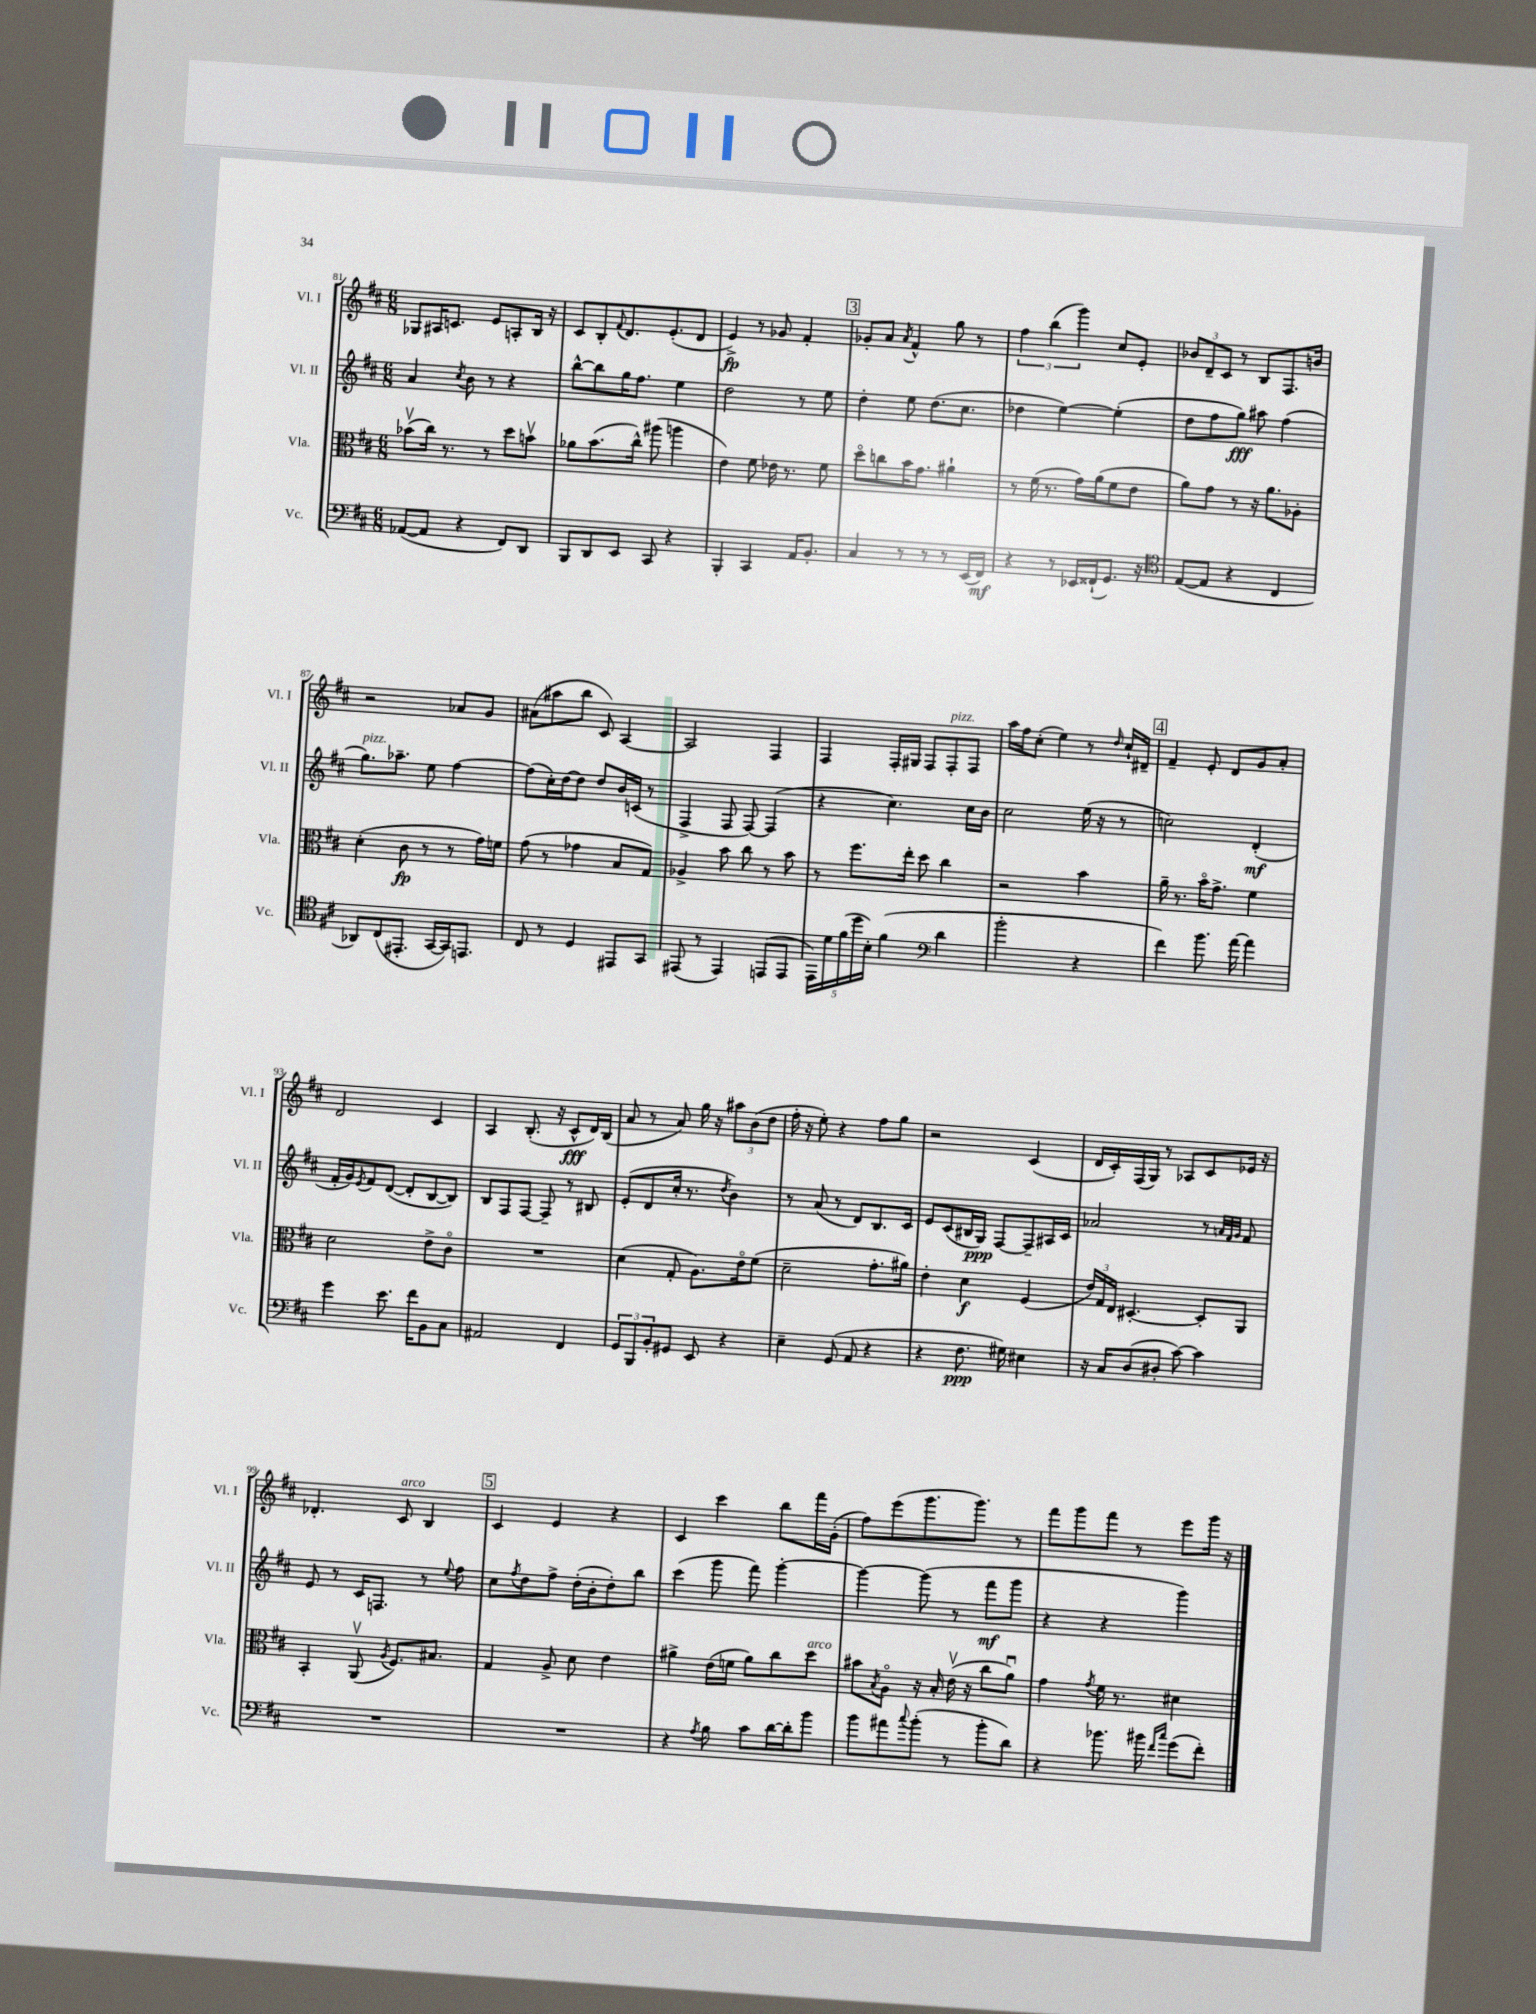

**kern	**dynam	**kern	**dynam	**kern	**dynam	**kern	**dynam
*part4	*part4	*part3	*part3	*part2	*part2	*part1	*part1
*staff4	*staff4	*staff3	*staff3	*staff2	*staff2	*staff1	*staff1
*I"Vc.	*	*I"Vla.	*	*I"Vl. II	*	*I"Vl. I	*
*I'Vc.	*	*I'Vla.	*	*I'Vl. II	*	*I'Vl. I	*
*clefF4	*	*clefC3	*	*clefG2	*	*clefG2	*
*k[f#c#]	*	*k[f#c#]	*	*k[f#c#]	*	*k[f#c#]	*
*M6/8	*	*M6/8	*	*M6/8	*	*M6/8	*
=81	=81	=81	=81	=81	=81	=81	=81
([8AA-X/L	.	(8b-Xv\L	.	4a/	.	8G-X/L	.
8AA-/J]	.	16cc#\Jk)	.	.	.	16A#X/K	.
.	.	8.r	.	.	.	8.cn/J	.
.	.	.	.	8qcc#/	.	.	.
4r	.	.	.	8b\	.	.	.
.	.	8r	.	8r	.	8e/L	.
8FF#/L)	.	8dd\L	.	4r	.	8An'/	.
8DD/J	.	8bnv\J	.	.	.	16B/Jk	.
.	.	.	.	.	.	16r	.
=82	=82	=82	=82	=82	=82	=82	=82
8BBB/L	.	8a-X\L	.	[8bb^^\L	.	8c#/L	.
8DD/	.	(8.b\	.	8bb\]	.	8B'/	.
.	.	.	.	.	.	8qqf#/	.
8EE/J	.	.	.	16gg\K	.	8.d/	.
.	.	16cc#^^\Jk)	.	8.ff#\J	.	.	.
8CC#/	.	(8aa#X\	.	.	.	.	.
.	.	.	.	.	.	(8.e'/	.
4r	.	4aan\	.	4ee\	.	.	.
.	.	.	.	.	.	8d/J	.
=83	=83	=83	=83	=83	=83	=83	=83
4BBB'/	.	4e\)	.	2dd\	.	4e^/)	fp
4CC#/	.	8f#\	.	.	.	8r	.
.	.	16e-X\	.	.	.	8g-X/	.
.	.	8.r	.	.	.	.	.
16AA/KL	.	.	.	8r	.	4f#'/	.
8.BB'/J	.	.	.	.	.	.	.
.	.	8f#\	.	8ee\	.	.	.
!!LO:REH:place=s1:t=3
=84	=84	=84	=84	=84	=84	=84	=84
4C#/	.	8dd\L	.	4dd'\	.	8g-X'/L	.
.	.	8ccn\	.	.	.	8a/J	.
.	.	.	.	.	.	8qa/	.
8r	.	16b\K	.	8ee\	.	4f#^^/	.
.	.	8.g\J	.	.	.	.	.
8r	.	.	.	(8.dd\L	.	.	.
8r	.	4a#X`\	.	.	.	8gg\	.
.	.	.	.	8.cc#\J	.	.	.
(16EE/LL	.	.	.	.	.	8r	.
16FF#/JJ)	mf	.	.	.	.	.	.
=85	=85	=85	=85	=85	=85	=85	=85
4r	.	8r	.	4dd-X\	.	6ff#\	.
.	.	(16f#\	.	.	.	.	.
.	.	.	.	.	.	(6bb\	.
.	.	8.r	.	.	.	.	.
8r	.	.	.	[4ee\)	.	.	.
.	.	.	.	.	.	6ggg\)	.
16EE-X/LL	.	16g\LL)	.	.	.	.	.
(16FF##X`/J	.	(16a\J	.	.	.	.	.
8.GG/J)	.	8f#\	.	(4ee'\]	.	8cc#/L	.
.	.	8e\J	.	.	.	8e'/J	.
16r	.	.	.	.	.	.	.
=86	=86	=86	=86	=86	=86	=86	=86
*clefC4	*	*	*	*	*	*	*
([8E/L	.	8a\L)	.	8dd\L	.	12b-X/L	.
.	.	.	.	.	.	12d~/	.
8E/J]	.	8g\J	.	8ff#\	.	.	.
.	.	.	.	.	.	12c#/J	.
4r	.	8r	.	8gg\J)	fff	8r	.
.	.	16r	.	8aa#X\	.	8B/L	.
.	.	8.a\L	.	.	.	.	.
4C#/	.	.	.	(4ff#\	.	8.F#/	.
.	.	8A-X'\J	.	.	.	.	.
.	.	.	.	.	.	16bn/Jk	.
!!LO:LB:g=z
=87	=87	=87	=87	=87	=87	=87	=87
!	!	!	!	!LO:TX:a:i:t=pizz.	!	!	!
8AA-X/L)	.	(4d'\	.	8.gg\L)	.	2r	.
(8C#/	.	.	.	.	.	.	.
.	.	.	.	8.aa-X~\J	.	.	.
8.EE#X'/J	.	8c#\	fp	.	.	.	.
.	.	8r	.	8ee\	.	.	.
[16GG/LL	.	.	.	.	.	.	.
16GG/J])	.	8r	.	[4ff#\	.	8a-X/L	.
8.EEn/J	.	.	.	.	.	.	.
.	.	16g\LL)	.	.	.	8g/J	.
.	.	16fn\JJ	.	.	.	.	.
=88	=88	=88	=88	=88	=88	=88	=88
8C#/	.	(8g\	.	(8ff#\L]	.	(8a#X\L	.
8r	.	8r	.	16cc#'\L)	.	8aa#X\	.
.	.	.	.	[16dd\J	.	.	.
4D/	.	4g-X\	.	8dd\J]	.	8bb\J	.
.	.	.	.	8dd/L	.	8c#/)	.
8EE#X/L	.	8B/L	.	16b/L	.	[4A/	.
.	.	.	.	(16cn/JJ	.	.	.
8GG/J	.	8G/J)	.	8r	.	.	.
=89	=89	=89	=89	=89	=89	=89	=89
(8EE#X/	.	4A-X^/	.	4F#^/	.	2A/]	.
8r	.	.	.	.	.	.	.
4EE#/)	.	8b\	.	8F#/	.	.	.
.	.	8cc#\	.	[8F#/)	.	.	.
(8EEn/L	.	8r	.	(4F#/]	.	4F#/	.
8EE/J	.	8b\	.	.	.	.	.
=90	=90	=90	=90	=90	=90	=90	=90
20EE\LL)	.	8r	.	4r	.	4F#/	.
20d\	.	.	.	.	.	.	.
(20f#\	.	.	.	.	.	.	.
.	.	8.ff#\L	.	.	.	.	.
20dd\	.	.	.	.	.	.	.
20B'\JJ)	.	.	.	.	.	.	.
(4f#\	.	.	.	4.cc#\)	.	16F#'/LL	.
.	.	16ee'\Jk	.	.	.	16G#X/JJ	.
.	.	8dd\	.	.	.	8F#/L	.
*clefF4	*	*	*	*	*	*	*
!	!	!	!	!	!	!LO:TX:a:i:t=pizz.	!
4d\	.	4cc#\	.	.	.	8F#'/	.
.	.	.	.	16cc#\LL	.	8F#/J	.
.	.	.	.	16b\JJ	.	.	.
=91	=91	=91	=91	=91	=91	=91	=91
2b'\	.	2r	.	2cc#\	.	16aa\LL	.
.	.	.	.	.	.	16ff#\J	.
.	.	.	.	.	.	(8cc#'\J	.
.	.	.	.	.	.	4ee\)	.
4r	.	4b\	.	(16ee\	.	8r	.
.	.	.	.	16r	.	.	.
.	.	.	.	.	.	16qqdd/	.
.	.	.	.	8r	.	16cc#`/LL	.
.	.	.	.	.	.	16d#X~/JJ	.
!!LO:REH:place=s1:t=4
=92	=92	=92	=92	=92	=92	=92	=92
4f#\)	.	16a~\	.	2ccn\)	.	4f#~/	.
.	.	8.r	.	.	.	.	.
8.b\	.	16b\KL	.	.	.	8e'/	.
.	.	8.g^\J	.	.	.	.	.
.	.	.	.	.	.	8d/L	.
[16a\	.	.	.	.	.	.	.
4a\]	.	4f#\	.	(4d'/	mf	8g/	.
.	.	.	.	.	.	8a'/J	.
!!LO:LB:g=z
=93	=93	=93	=93	=93	=93	=93	=93
4g\	.	2d\	.	16f#'/LL	.	2d/	.
.	.	.	.	16g/J)	.	.	.
.	.	.	.	8qe/	.	.	.
.	.	.	.	8f#/	.	.	.
8.e\	.	.	.	([8d/J	.	.	.
.	.	.	.	8d'/L]	.	.	.
16f#\KL	.	.	.	.	.	.	.
8BB\	.	8e^\L	.	[8B/	.	4c#/	.
8C#\J	.	8c#\J	.	8B/J])	.	.	.
=94	=94	=94	=94	=94	=94	=94	=94
2AA#X/	.	2.r	.	8B/L	.	4A/	.
.	.	.	.	8F#/	.	.	.
.	.	.	.	[8F#/J	.	(8.B'/	.
.	.	.	.	8F#~/]	.	.	.
.	.	.	.	.	.	16r	.
4FF#/	.	.	.	8r	.	8c#^^/L	fff
.	.	.	.	8B#X/	.	16d/L)	.
.	.	.	.	.	.	(16B/JJ	.
=95	=95	=95	=95	=95	=95	=95	=95
12GG/L	.	(4d\	.	(8e'/L	.	8a/	.
12BBB/	.	.	.	.	.	.	.
.	.	.	.	8d/	.	8r	.
12BB'/	.	.	.	.	.	.	.
8GG#X/J	.	8G'/	.	16cc#'/Jk	.	8a/)	.
.	.	.	.	8.r	.	.	.
8EE/	.	8.A\L)	.	.	.	16gg\	.
.	.	.	.	.	.	16r	.
.	.	.	.	8qdd/	.	.	.
4r	.	.	.	4b\)	.	12aa#X\L	.
.	.	16e\k	.	.	.	.	.
.	.	.	.	.	.	(12b\	.
.	.	(8f#\J	.	.	.	.	.
.	.	.	.	.	.	12dd\J	.
=96	=96	=96	=96	=96	=96	=96	=96
4E~\	.	2d~\	.	8r	.	16ff#'\	.
.	.	.	.	.	.	16r	.
.	.	.	.	(8a/	.	8ee'\)	.
(8GG/	.	.	.	8r	.	4r	.
8AA/	.	.	.	8d/L)	.	.	.
4r	.	8.g'\L	.	8.B/	.	8ff#\L	.
.	.	.	.	.	.	8gg\J	.
.	.	16a#X\Jk)	.	16c#/Jk	.	.	.
=97	=97	=97	=97	=97	=97	=97	=97
4r	.	4e'\	.	8e/L	.	2r	.
.	.	.	.	(8c#/	.	.	.
8.F#\	ppp	4d\	f	16B#X/L	.	.	.
.	.	.	.	16G/JJ)	ppp	.	.
.	.	.	.	[8F#/L	.	.	.
16G#X\)	.	.	.	.	.	.	.
4E#X\	.	(4F#/	.	8F#~/]	.	(4c#/	.
.	.	.	.	16A#X/L	.	.	.
.	.	.	.	16c#/JJ	.	.	.
=98	=98	=98	=98	=98	=98	=98	=98
16r	.	24e/LL)	.	2a-X/	.	16d/LL	.
.	.	24G/	.	.	.	.	.
16C#/KL	.	.	.	.	.	16c#'/)	.
.	.	24E/JJ	.	.	.	.	.
(8D/	.	[4.D#X'/	.	.	.	(16F#/	.
.	.	.	.	.	.	16G/JJ)	.
8D#X'/J	.	.	.	.	.	8r	.
[8c#\)	.	.	.	.	.	8A-X/L	.
4c#\]	.	8D#'/L]	.	8r	.	8c#/	.
.	.	.	.	32qqan/LLL	.	.	.
.	.	.	.	32qqf#/	.	.	.
.	.	.	.	32qqg/JJJ	.	.	.
.	.	8AA/J	.	8f#/	.	16e-X/Jk	.
.	.	.	.	.	.	16r	.
!!LO:LB:g=z
=99	=99	=99	=99	=99	=99	=99	=99
2.r	.	4BB'/	.	8e/	.	4.d-X'/	.
.	.	.	.	8r	.	.	.
.	.	(8AAv/	.	16c#/KL	.	.	.
.	.	.	.	8.Fn/J	.	.	.
.	.	8qA/	.	.	.	.	.
!	!	!	!	!	!	!LO:TX:a:i:t=arco	!
.	.	8.F#/L)	.	.	.	8c#/	.
.	.	.	.	8r	.	4B/	.
.	.	8.B#X/J	.	.	.	.	.
.	.	.	.	8qqee/	.	.	.
.	.	.	.	8ff#\	.	.	.
!!LO:REH:place=s1:t=5
=100	=100	=100	=100	=100	=100	=100	=100
2.r	.	4G/	.	8cc#\L	.	4c#/	.
.	.	.	.	8qff#/	.	.	.
.	.	.	.	8dd\	.	.	.
.	.	8A^/	.	8ff#^\J	.	4e/	.
.	.	8d\	.	(16dd'\LL	.	.	.
.	.	.	.	16b'\J	.	.	.
.	.	4e\	.	8dd'\)	.	4r	.
.	.	.	.	8bb\J	.	.	.
=101	=101	=101	=101	=101	=101	=101	=101
4r	.	4a#X^\	.	(4ccc#\	.	4c#/	.
8qA/	.	.	.	.	.	.	.
8B\	.	(16e\LL	.	8ggg\	.	4ccc#\	.
.	.	16fn\JJ	.	.	.	.	.
8c#\L	.	8a#\L)	.	8fff#\)	.	.	.
[16d\L	.	8cc#\	.	[4ggg'\	.	8bb\L	.
16d'\J]	.	.	.	.	.	.	.
!	!	!LO:TX:a:i:t=arco	!	!	!	!	!
8b\J	.	8dd\J	.	.	.	16fff#\L	.
.	.	.	.	.	.	(16g'\JJ	.
=102	=102	=102	=102	=102	=102	=102	=102
8b\L	.	8b#X\L	.	4ggg\_	.	8ff#\L)	.
.	.	8qB/	.	.	.	.	.
8a#X\	.	8A\J	.	.	.	(8eee\	.
8qqcc#/	.	.	.	.	.	.	.
(8b'\J	.	16r	.	(8ggg\]	.	8.ggg\	.
.	.	16B'/	.	.	.	.	.
8r	.	(16ev\	.	8r	.	.	.
.	.	16r	.	.	.	8.ggg\J)	.
8b'\L	.	8cc#\L	.	8fff#\L	mf	.	.
8d\J)	.	8au\J)	.	8ggg\J	.	8r	.
=103	=103	=103	=103	=103	=103	=103	=103
4r	.	4g\	.	4r	.	8fff#\L	.
.	.	.	.	.	.	8ggg\	.
.	.	8qg/	.	.	.	.	.
8.b-X\	.	16f#\	.	4r	.	8fff#\J	.
.	.	8.r	.	.	.	.	.
.	.	.	.	.	.	8r	.
16b#X\	.	.	.	.	.	.	.
16qqf#/LL	.	.	.	.	.	.	.
16qqcc#/JJ	.	.	.	.	.	.	.
(8g\L	.	4d#X\	.	4ggg\)	.	8eee\L	.
8f#'\J)	.	.	.	.	.	16ggg\Jk	.
.	.	.	.	.	.	16r	.
==	==	==	==	==	==	==	==
*-	*-	*-	*-	*-	*-	*-	*-
